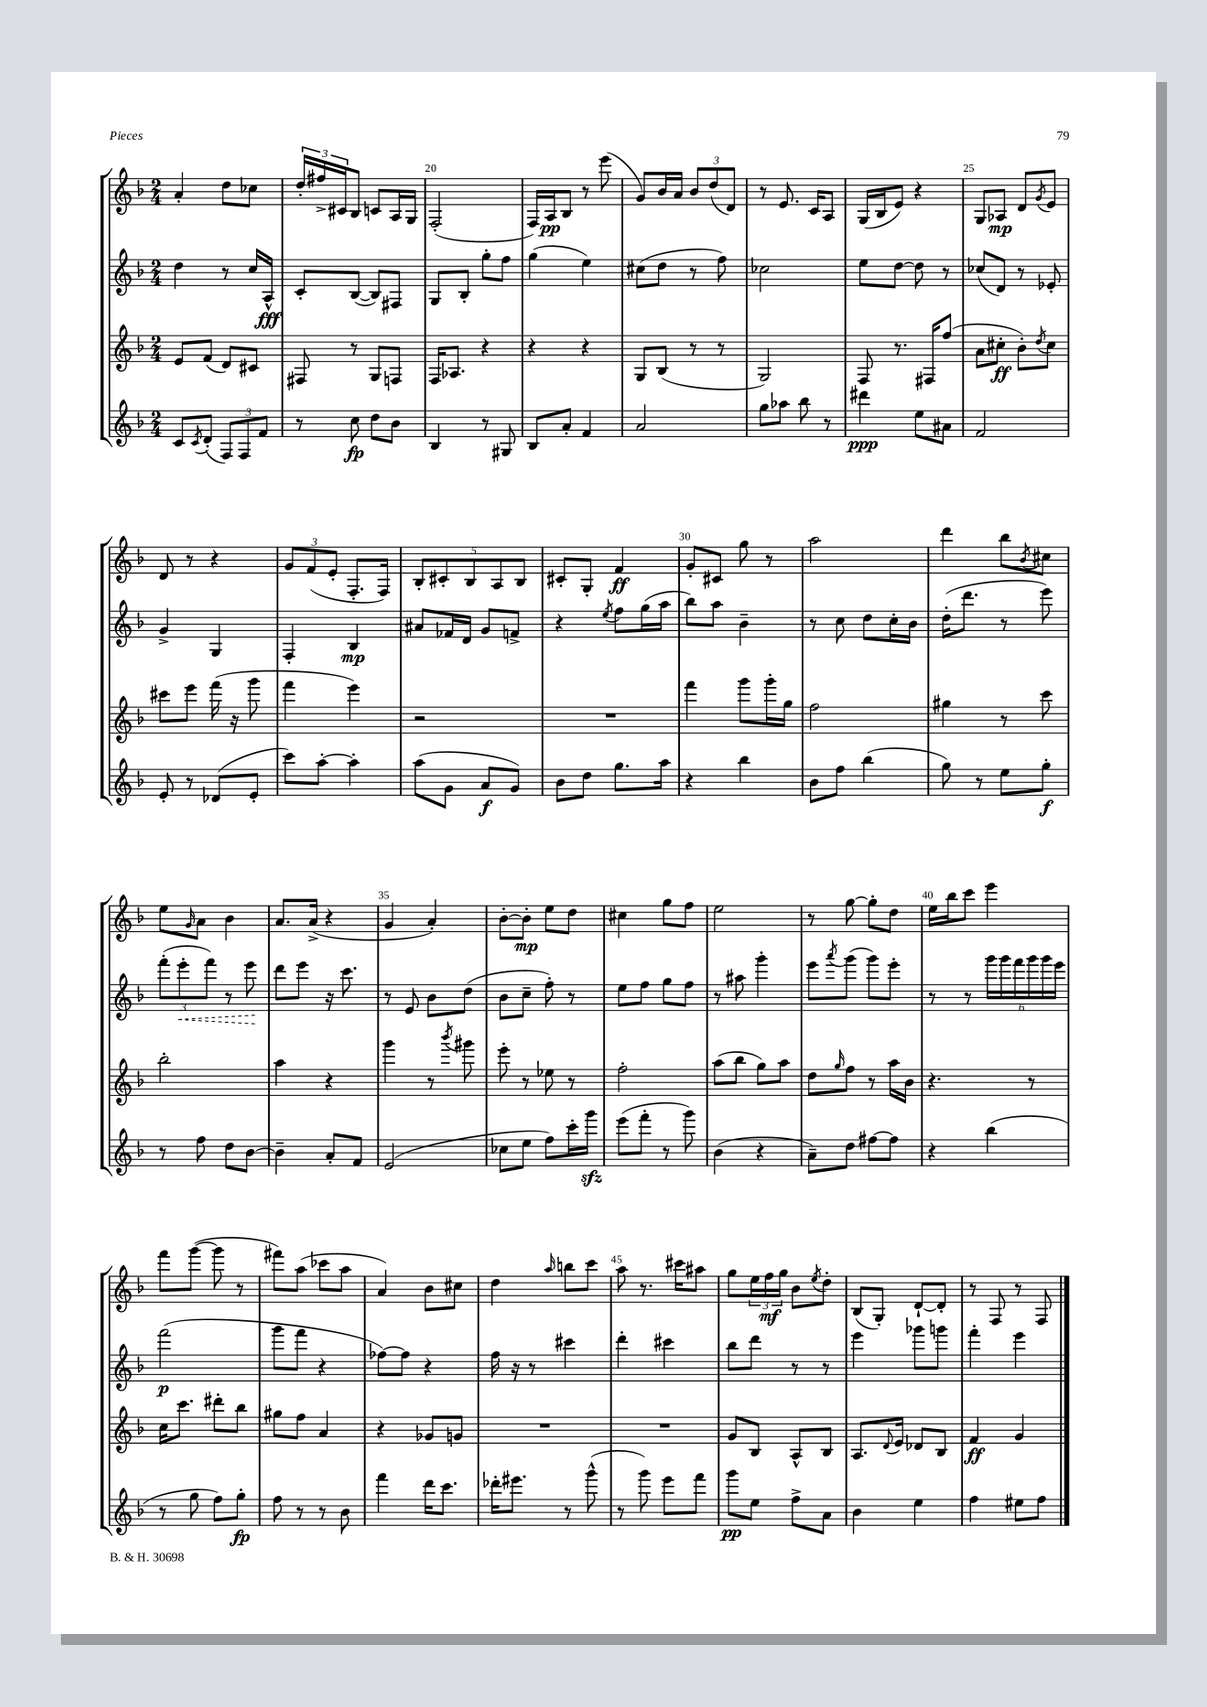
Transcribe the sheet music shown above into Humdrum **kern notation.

**kern	**dynam	**kern	**dynam	**kern	**dynam	**kern	**dynam
*part4	*part4	*part3	*part3	*part2	*part2	*part1	*part1
*staff4	*staff4	*staff3	*staff3	*staff2	*staff2	*staff1	*staff1
*clefG2	*	*clefG2	*	*clefG2	*	*clefG2	*
*k[b-]	*	*k[b-]	*	*k[b-]	*	*k[b-]	*
*M2/4	*	*M2/4	*	*M2/4	*	*M2/4	*
=18	=18	=18	=18	=18	=18	=18	=18
8c/L	.	8e/L	.	4dd\	.	4a'/	.
8qc/	.	.	.	.	.	.	.
(8d'/J	.	(8f/J	.	.	.	.	.
12F/L)	.	8d/L)	.	8r	.	8dd\L	.
12F/	.	.	.	.	.	.	.
.	.	8c#X/J	.	16cc/LL	.	8cc-X\J	.
12f/J	.	.	.	.	.	.	.
.	.	.	.	16A^^/JJ	fff	.	.
=19	=19	=19	=19	=19	=19	=19	=19
8r	.	8F#X/	.	8c'/L	.	24dd'/LL	.
.	.	.	.	.	.	24ff#X^/	.
.	.	.	.	.	.	24c#X/J	.
8cc\	fp	8r	.	([8B-/J	.	8B-/J	.
8dd\L	.	8G/L	.	8B-/L])	.	8cn/L	.
8b-\J	.	8Fn/J	.	8F#X/J	.	16A/L	.
.	.	.	.	.	.	16G/JJ	.
=20	=20	=20	=20	=20	=20	=20	=20
4B-/	.	16F/KL	.	8G/L	.	(2F'/	.
.	.	8.A-X/J	.	.	.	.	.
.	.	.	.	8B-'/J	.	.	.
8r	.	4r	.	8gg'\L	.	.	.
8G#X/	.	.	.	8ff\J	.	.	.
=21	=21	=21	=21	=21	=21	=21	=21
8B-/L	.	4r	.	(4gg\	.	16F/LL)	.
.	.	.	.	.	.	16A/J	pp
8a'/J	.	.	.	.	.	8B-/J	.
4f/	.	4r	.	4ee\)	.	8r	.
.	.	.	.	.	.	(8eee\	.
=22	=22	=22	=22	=22	=22	=22	=22
2a/	.	8G/L	.	(8cc#X\L	.	8g/L)	.
.	.	(8B-/J	.	8dd\J	.	16b-/L	.
.	.	.	.	.	.	16a/JJ	.
.	.	8r	.	8r	.	12b-/L	.
.	.	.	.	.	.	(12dd/	.
.	.	8r	.	8ff\)	.	.	.
.	.	.	.	.	.	12d/J)	.
=23	=23	=23	=23	=23	=23	=23	=23
8gg\L	.	2G/)	.	2cc-X\	.	8r	.
8aa-X\J	.	.	.	.	.	8.e/	.
8bb-\	.	.	.	.	.	.	.
.	.	.	.	.	.	16c/KL	.
8r	.	.	.	.	.	8A/J	.
=24	=24	=24	=24	=24	=24	=24	=24
4ddd#X\	ppp	8F/	.	8ee\L	.	(16G/LL	.
.	.	.	.	.	.	16B-/J	.
.	.	8.r	.	[8dd\J	.	8e/J)	.
8ee\L	.	.	.	8dd\]	.	4r	.
.	.	16F#X/KL	.	.	.	.	.
8a#X\J	.	(8ff/J	.	8r	.	.	.
=25	=25	=25	=25	=25	=25	=25	=25
2f/	.	8a\L	.	(8cc-X/L	.	8G/L	.
.	.	8cc#X'\J	ff	8d/J)	.	8A-X/J	mp
.	.	8b-'\L)	.	8r	.	8d/L	.
.	.	8qdd/	.	.	.	8qg/	.
.	.	8cc#\J	.	8e-X'/	.	8e/J	.
!!LO:LB:g=z
=26	=26	=26	=26	=26	=26	=26	=26
8e'/	.	8ccc#X\L	.	4g^/	.	8d/	.
8r	.	8eee\J	.	.	.	8r	.
(8d-X/L	.	(16fff\	.	4G/	.	4r	.
.	.	16r	.	.	.	.	.
8e'/J	.	8ggg\	.	.	.	.	.
=27	=27	=27	=27	=27	=27	=27	=27
8ccc\L)	.	4fff\	.	4F'/	.	12g/L	.
.	.	.	.	.	.	(12f/	.
[8aa'\J	.	.	.	.	.	.	.
.	.	.	.	.	.	12e'/J	.
4aa'\]	.	4eee\)	.	4B-/	mp	8.F'/L	.
.	.	.	.	.	.	16F/Jk)	.
=28	=28	=28	=28	=28	=28	=28	=28
(8aa\L	.	2r	.	8a#X/L	.	10B-'/L	.
.	.	.	.	.	.	10c#X'/	.
8g\J	.	.	.	16f-X/L	.	.	.
.	.	.	.	16d/JJ	.	.	.
.	.	.	.	.	.	10B-/	.
8a/L	f	.	.	8g/L	.	.	.
.	.	.	.	.	.	10A/	.
8g/J)	.	.	.	8fn^/J	.	.	.
.	.	.	.	.	.	10B-/J	.
=29	=29	=29	=29	=29	=29	=29	=29
8b-\L	.	2r	.	4r	.	8c#X'/L	.
8dd\J	.	.	.	.	.	8G'/J	.
.	.	.	.	8qee/	.	.	.
8.gg\L	.	.	.	8ff\L	.	4f/	ff
.	.	.	.	(16gg\L	.	.	.
16aa\Jk	.	.	.	16aa\JJ	.	.	.
=30	=30	=30	=30	=30	=30	=30	=30
4r	.	4fff\	.	8bb-\L)	.	8g'/L	.
.	.	.	.	8aa\J	.	8c#X/J	.
4bb-\	.	8ggg\L	.	4b-~\	.	8gg\	.
.	.	16ggg'\L	.	.	.	8r	.
.	.	16gg\JJ	.	.	.	.	.
=31	=31	=31	=31	=31	=31	=31	=31
8b-\L	.	2ff\	.	8r	.	2aa\	.
8ff\J	.	.	.	8cc\	.	.	.
(4bb-\	.	.	.	8dd\L	.	.	.
.	.	.	.	16cc'\L	.	.	.
.	.	.	.	16b-\JJ	.	.	.
=32	=32	=32	=32	=32	=32	=32	=32
8gg\)	.	4gg#X\	.	(16dd'\KL	.	4ddd\	.
.	.	.	.	8.ddd\J	.	.	.
8r	.	.	.	.	.	.	.
8ee\L	.	8r	.	8r	.	8bb-\L	.
.	.	.	.	.	.	8qb-/	.
8gg'\J	f	8ccc\	.	8eee\)	.	8cc#X\J	.
!!LO:LB:g=z
=33	=33	=33	=33	=33	=33	=33	=33
8r	.	2bb-'\	.	(12fff'\L	.	8ee\L	.
!	!	!	!	!	!LO:HP:b	!	!
.	.	.	.	12eee'\	<	.	.
.	.	.	.	.	.	16qqg/	.
8ff\	.	.	.	.	.	8a\J	.
.	.	.	.	12fff\J)	.	.	.
8dd\L	.	.	.	8r	.	4b-\	.
[8b-\J	.	.	.	8eee\	.	.	.
.	.	.	.	.	[	.	.
=34	=34	=34	=34	=34	=34	=34	=34
4b-~\]	.	4aa\	.	8ddd\L	.	8.a/L	.
.	.	.	.	8eee\J	.	.	.
.	.	.	.	.	.	(16a^/Jk	.
8a'/L	.	4r	.	16r	.	4r	.
.	.	.	.	8.ccc\	.	.	.
8f/J	.	.	.	.	.	.	.
=35	=35	=35	=35	=35	=35	=35	=35
(2e/	.	4ggg\	.	8r	.	4g/	.
.	.	.	.	8e/	.	.	.
.	.	8r	.	8b-\L	.	4a'/)	.
.	.	8qbbb-/	.	.	.	.	.
.	.	8ggg#X\	.	(8dd\J	.	.	.
=36	=36	=36	=36	=36	=36	=36	=36
8cc-X\L	.	8eee'\	.	8b-\L	.	[8b-'\L	.
8ee\J	.	8r	.	8cc~\J	.	8b-'\J]	mp
8ff\L)	.	8ee-X\	.	8ff'\)	.	8ee\L	.
16ccc'\L	.	8r	.	8r	.	8dd\J	.
16gggzz\JJ	.	.	.	.	.	.	.
=37	=37	=37	=37	=37	=37	=37	=37
(8eee\L	.	2ff'\	.	8ee\L	.	4cc#X\	.
8fff'\J	.	.	.	8ff\J	.	.	.
8r	.	.	.	8gg\L	.	8gg\L	.
8ggg\)	.	.	.	8ff\J	.	8ff\J	.
=38	=38	=38	=38	=38	=38	=38	=38
(4b-\	.	(8aa\L	.	8r	.	2ee\	.
.	.	8bb-\J	.	8aa#X\	.	.	.
4r	.	8gg\L)	.	4ggg'\	.	.	.
.	.	8aa\J	.	.	.	.	.
=39	=39	=39	=39	=39	=39	=39	=39
8a~\L)	.	8dd\L	.	8eee\L	.	8r	.
.	.	16qqgg/	.	8qaaa/	.	.	.
8dd\J	.	8ff\J	.	(8ggg\J	.	[8gg\	.
[8ff#X\L	.	8r	.	8ggg\L)	.	8gg'\L]	.
8ff#\J]	.	16aa\LL	.	8eee'\J	.	8dd\J	.
.	.	16b-\JJ	.	.	.	.	.
=40	=40	=40	=40	=40	=40	=40	=40
4r	.	4.r	.	8r	.	16ee\LL	.
.	.	.	.	.	.	16bb-\J	.
.	.	.	.	8r	.	8ccc\J	.
(4bb-\	.	.	.	24ggg\LL	.	4eee\	.
.	.	.	.	24ggg\	.	.	.
.	.	.	.	24fff\	.	.	.
.	.	8r	.	24ggg\	.	.	.
.	.	.	.	24ggg\	.	.	.
.	.	.	.	24eee\JJ	.	.	.
!!LO:LB:g=z
=41	=41	=41	=41	=41	=41	=41	=41
8r	.	16cc\KL	.	(2fff\	p	8fff\L	.
.	.	8.ccc\J	.	.	.	.	.
8gg\	.	.	.	.	.	([8ggg\J	.
8ff\L)	.	8ddd#X'\L	.	.	.	8ggg\]	.
8gg'\J	fp	8bb-\J	.	.	.	8r	.
=42	=42	=42	=42	=42	=42	=42	=42
8ff\	.	8gg#X\L	.	8ggg\L	.	8fff#X\L)	.
8r	.	8ff\J	.	8fff\J	.	(8aa\J	.
8r	.	4a/	.	4r	.	8ccc-X\L	.
8b-\	.	.	.	.	.	8aa\J	.
=43	=43	=43	=43	=43	=43	=43	=43
4fff\	.	4r	.	[8ff-X\L)	.	4a/)	.
.	.	.	.	8ff-\J]	.	.	.
16ddd\KL	.	8g-X/L	.	4r	.	8b-\L	.
8.ccc\J	.	.	.	.	.	.	.
.	.	8gn/J	.	.	.	8cc#X\J	.
=44	=44	=44	=44	=44	=44	=44	=44
16ddd-X'\KL	.	2r	.	16ff\	.	4dd\	.
8.eee#X\J	.	.	.	16r	.	.	.
.	.	.	.	8r	.	.	.
.	.	.	.	.	.	16qqaa/	.
8r	.	.	.	4ccc#X\	.	8bbn\L	.
(8ggg^^\	.	.	.	.	.	8ccc\J	.
=45	=45	=45	=45	=45	=45	=45	=45
8r	.	2r	.	4ddd'\	.	8aa\	.
8ggg\)	.	.	.	.	.	8.r	.
8eee\L	.	.	.	4ccc#X\	.	.	.
.	.	.	.	.	.	16ccc#X\KL	.
8fff\J	.	.	.	.	.	8aa#X\J	.
=46	=46	=46	=46	=46	=46	=46	=46
8ggg\L	pp	8g/L	.	8bb-\L	.	8gg\L	.
8ee\J	.	8B-/J	.	8ddd\J	.	24ee\L	.
.	.	.	.	.	.	24ff\	mf
.	.	.	.	.	.	24gg\JJ	.
8ff^\L	.	8A^^/L	.	8r	.	8b-\L	.
.	.	.	.	.	.	8qee/	.
8a\J	.	8B-/J	.	8r	.	8dd'\J	.
=47	=47	=47	=47	=47	=47	=47	=47
4b-\	.	8.A/L	.	4eee\	.	(8B-/L	.
.	.	.	.	.	.	8G'/J)	.
.	.	8qqd/	.	.	.	.	.
.	.	16e/Jk	.	.	.	.	.
4ee\	.	8d-X/L	.	8ggg-X\L	.	[8d`/L	.
.	.	8B-/J	.	8gggn\J	.	8d'/J]	.
=48	=48	=48	=48	=48	=48	=48	=48
4ff\	.	4f/	ff	4fff'\	.	8r	.
.	.	.	.	.	.	8F/	.
8ee#X\L	.	4g/	.	4eee\	.	8r	.
8ff\J	.	.	.	.	.	8F/	.
==	==	==	==	==	==	==	==
*-	*-	*-	*-	*-	*-	*-	*-
